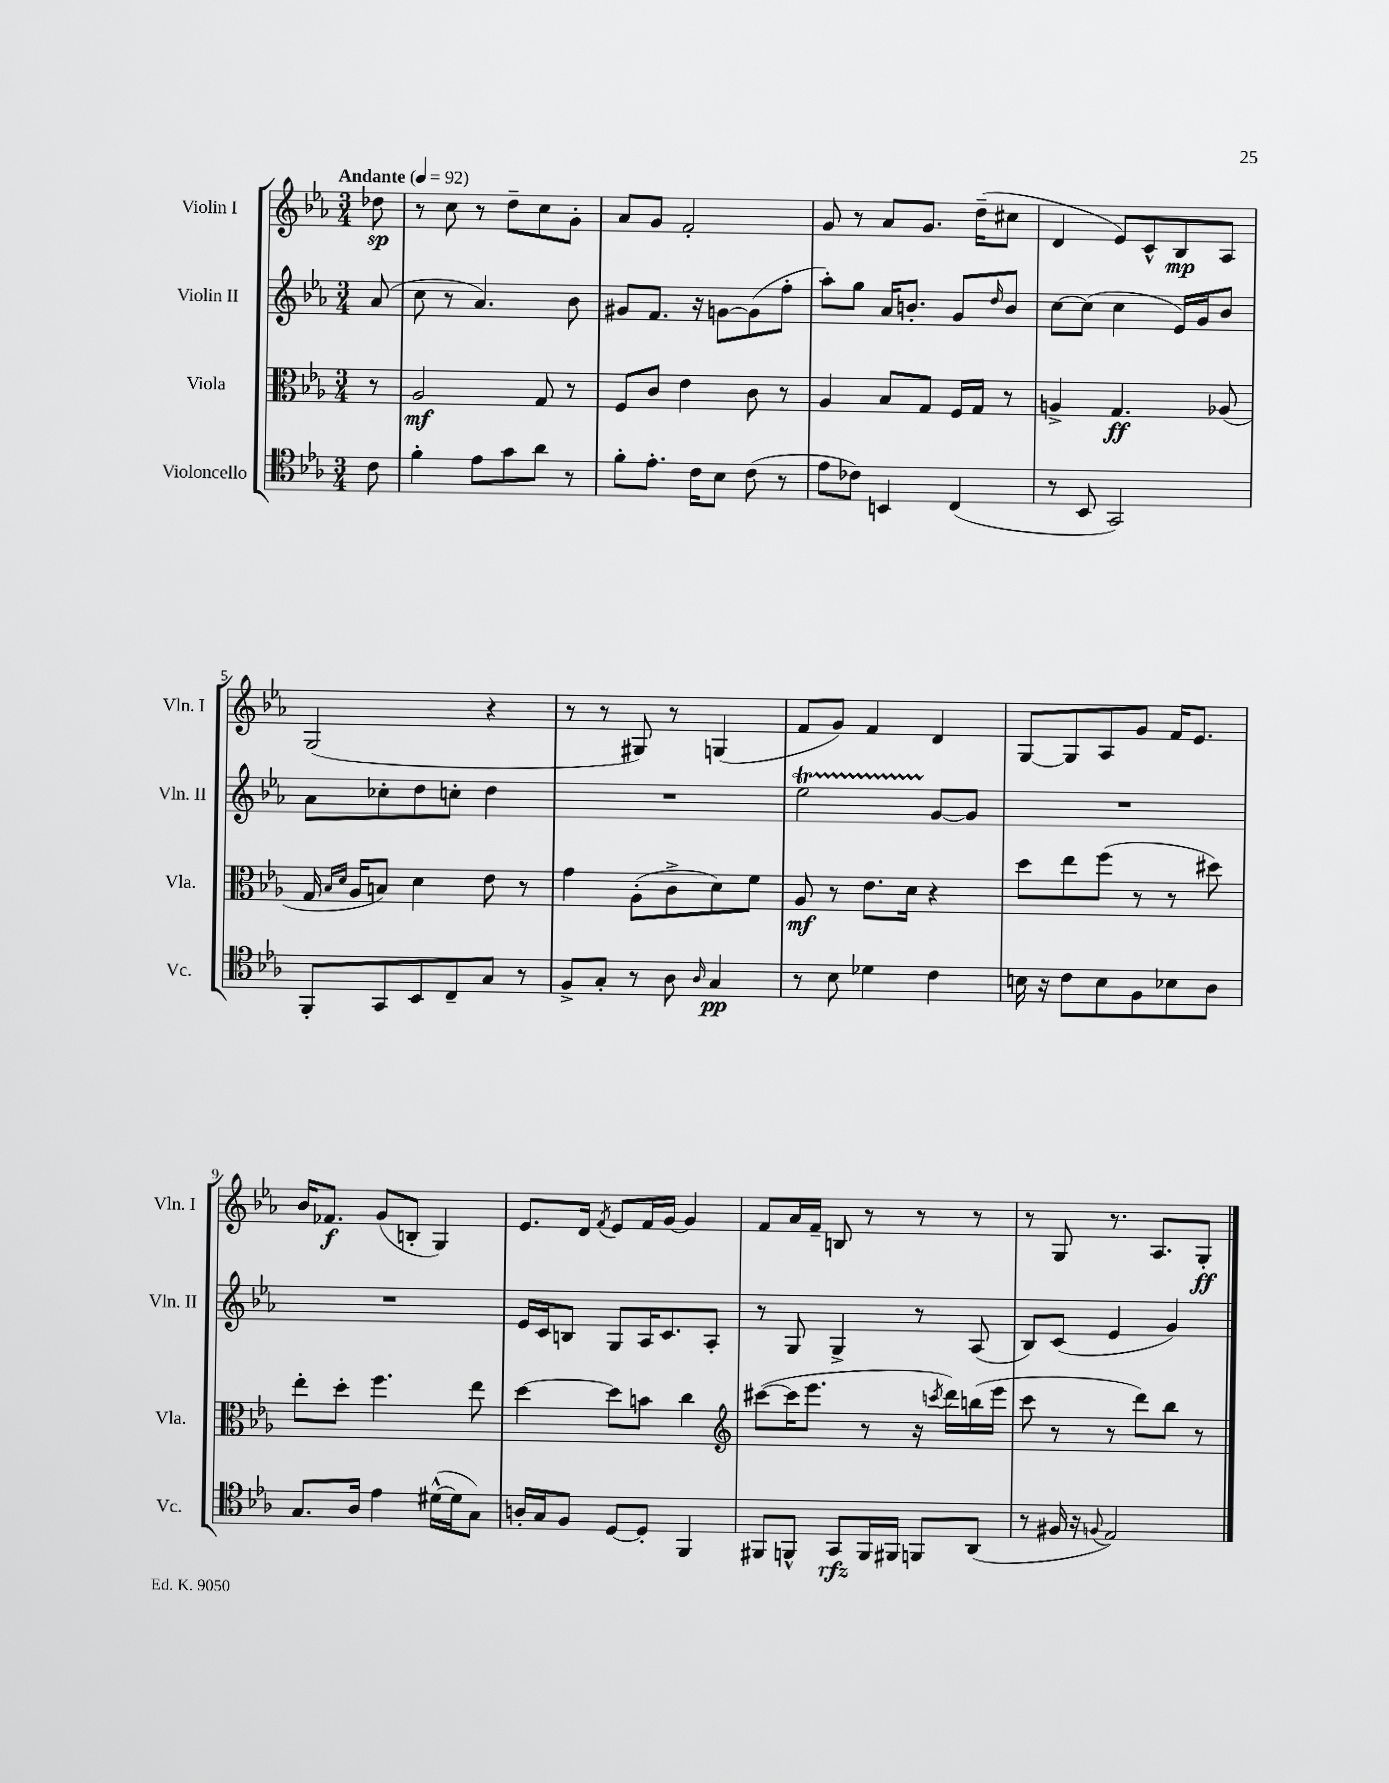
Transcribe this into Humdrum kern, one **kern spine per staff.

**kern	**kern	**kern	**kern
*staff4	*staff3	*staff2	*staff1
*clefC4	*clefC3	*clefG2	*clefG2
*k[b-e-a-]	*k[b-e-a-]	*k[b-e-a-]	*k[b-e-a-]
*M3/4	*M3/4	*M3/4	*M3/4
*MM92	*MM92	*MM92	*MM92
8c	8r	(8a-	8dd-
=	=	=	=
4f'	2A-	8cc	8r
.	.	8r	8cc
8e-	.	4.a-)	8r
8g	.	.	8dd~
8a-	8G	.	8cc
8r	8r	8b-	8g'
=	=	=	=
8f'	8F	8g#	8a-
8.e-'	8c	8.f	8g
.	4e-	.	2f'
16c	.	16r	.
8B-	.	[8g	.
(8c	8c	(8g]	.
8r	8r	8ff'	.
=	=	=	=
8e-	4A-	8aa-')	8g
8c-)	.	8gg	8r
4BB	8B-	16a-	8a-
.	.	8.b'	.
.	8G	.	8.g
(4C	16F	8g	.
.	16G	.	(16dd~
.	.	16qqdd	.
.	8r	8b	8cc#
=	=	=	=
8r	4A^	[8cc	4d
8BB-	.	(8cc]	.
2GG)	4.G	4cc	8e-)
.	.	.	8c^^
.	.	16e-)	8B-
.	.	16g	.
.	(8A-	8b-	8A-
=	=	=	=
8FF'	16G	8a-	(2G
.	16qqB-	.	.
.	16qqd	.	.
.	16A-	.	.
8GG	8B)	8cc-'	.
8BB-	4d	8dd	.
8C~	.	8cc'	.
8G	8e-	4dd	4r
8r	8r	.	.
=	=	=	=
8F^	4g	2.r	8r
8G'	.	.	8r
8r	(8A-'	.	8G#)
8A-	8c^	.	8r
16qqA-	.	.	.
4G	8d)	.	(4G
.	8f	.	.
=	=	=	=
8r	8A-	2ee-	8f
8B-	8r	.	8g)
4d-	8.e-	.	4f
.	16d	.	.
4c	4r	[8g	4d
.	.	8g]	.
=	=	=	=
16B	8dd	2.r	[8G
16r	.	.	.
8c	8ee-	.	8G]
8B	(8ff	.	8A-
8F	8r	.	8g
8B-	8r	.	16f
.	.	.	8.e-
8A-	8dd#)	.	.
=	=	=	=
8.G	8ee-'	2.r	16b-
.	.	.	8.f-
.	8dd'	.	.
16A-	.	.	.
4e-	4.ff	.	(8g
.	.	.	8B'
([16d#^^	.	.	4G)
16d#]	.	.	.
8G)	8ee-	.	.
=	=	=	=
16A'	[4dd	16e-	8.e-
16G	.	16c	.
8F	.	8B	.
.	.	.	16d
.	.	.	8qf
[8D	8dd]	8G	8e-
8D']	8b	16A-	16f
.	.	8.c	[16g
4FF	4cc	.	4g]
.	.	8A-'	.
=	=	=	=
*	*clefG2	*	*
8FF#	([8ccc#	8r	8f
8FF^^	16ccc#]	8G	16a-
.	8.eee-	.	16f~
8GG	.	4G^	8B
16FF	8r	.	8r
16FF#	.	.	.
8FF	16r	8r	8r
.	8qccc	.	.
.	16ddd)	.	.
(8AA-	(16bb	(8A-	8r
.	16eee-	.	.
=	=	=	=
8r	8ccc	8B-)	8r
16F#	8r	(8c	8G
16r	.	.	.
8qqF	.	.	.
2E-)	8r	4e-	8.r
.	8ddd)	.	.
.	.	.	8.A-
.	8bb-	4g)	.
.	8r	.	8G'
==	==	==	==
*-	*-	*-	*-
